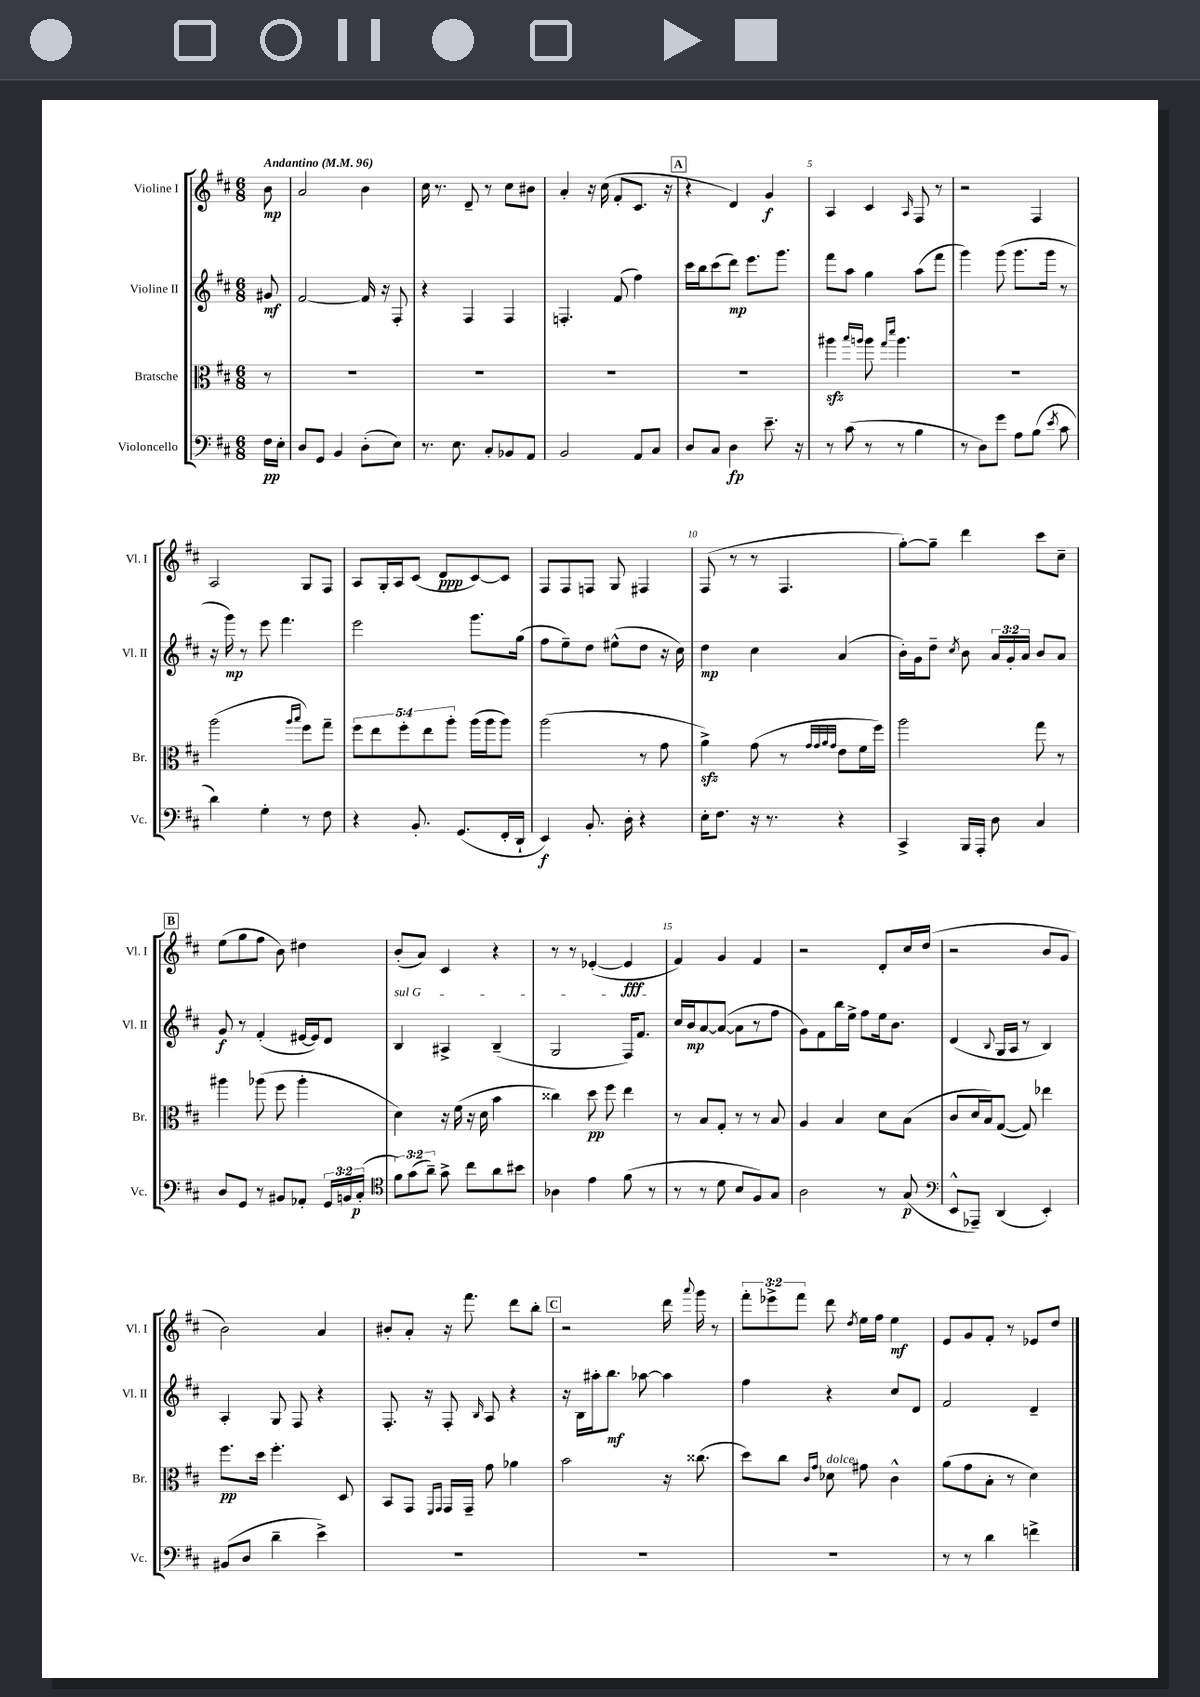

**kern	**dynam	**kern	**dynam	**kern	**dynam	**kern	**dynam
*part4	*part4	*part3	*part3	*part2	*part2	*part1	*part1
*staff4	*staff4	*staff3	*staff3	*staff2	*staff2	*staff1	*staff1
*I"Violoncello	*	*I"Bratsche	*	*I"Violine II	*	*I"Violine I	*
*I'Vc.	*	*I'Br.	*	*I'Vl. II	*	*I'Vl. I	*
*clefF4	*	*clefC3	*	*clefG2	*	*clefG2	*
*k[f#c#]	*	*k[f#c#]	*	*k[f#c#]	*	*k[f#c#]	*
*M6/8	*	*M6/8	*	*M6/8	*	*M6/8	*
*MM96	*	*MM96	*	*MM96	*	*MM96	*
=	=	=	=	=	=	=	=
!	!	!	!	!	!	!LO:TX:a:B:t=Andantino	!
16F#\LL	pp	8r	.	8g#X/	mf	8b\	mp
16E'\JJ	.	.	.	.	.	.	.
=1	=1	=1	=1	=1	=1	=1	=1
8D/L	.	2.r	.	[2f#/	.	2a/	.
8GG/J	.	.	.	.	.	.	.
4BB/	.	.	.	.	.	.	.
(8D'\L	.	.	.	16f#/]	.	4b\	.
.	.	.	.	16r	.	.	.
8E\J)	.	.	.	8F#'/	.	.	.
=2	=2	=2	=2	=2	=2	=2	=2
8.r	.	2.r	.	4r	.	16cc#\	.
.	.	.	.	.	.	8.r	.
8.E\	.	.	.	.	.	.	.
.	.	.	.	4F#/	.	8d~/	.
8C#'/L	.	.	.	.	.	8r	.
8BB-X/	.	.	.	4F#/	.	8cc#\L	.
8AA/J	.	.	.	.	.	8b#X\J	.
=3	=3	=3	=3	=3	=3	=3	=3
2BB/	.	2.r	.	4.Fn'/	.	4a'/	.
.	.	.	.	.	.	16r	.
.	.	.	.	.	.	(16cc#\	.
.	.	.	.	(8f#/	.	8f#'/L	.
8AA/L	.	.	.	4ff#\)	.	8.c#/J	.
8C#/J	.	.	.	.	.	.	.
.	.	.	.	.	.	16r	.
!!LO:REH:place=s1:t=A
=4	=4	=4	=4	=4	=4	=4	=4
8D/L	.	2.r	.	16ccc#\LL	.	4r	.
.	.	.	.	16bb\J	.	.	.
8C#/J	.	.	.	(8ccc#\	.	.	.
4D\	fp	.	.	8ddd\J)	mp	4d/)	.
.	.	.	.	8.eee\L	.	.	.
8.e~\	.	.	.	.	.	4g/	f
.	.	.	.	8.ggg\J	.	.	.
16r	.	.	.	.	.	.	.
=5	=5	=5	=5	=5	=5	=5	=5
8r	.	4aa#Xzz\	.	8fff#\L	.	4A/	.
(8c#\	.	.	.	8aa\J	.	.	.
.	.	16qqbb/LL	.	.	.	.	.
.	.	16qqaan/JJ	.	.	.	.	.
8r	.	8aa\	.	4gg\	.	4c#/	.
.	.	16qqgg/LL	.	.	.	.	.
.	.	16qqddd/JJ	.	.	.	.	.
8r	.	4.aa\	.	.	.	.	.
.	.	.	.	.	.	16qqA/	.
4B\	.	.	.	(8aa\L	.	8F#/	.
.	.	.	.	8fff#\J	.	8r	.
=6	=6	=6	=6	=6	=6	=6	=6
8r	.	2.r	.	4ggg\)	.	2r	.
8D\L)	.	.	.	.	.	.	.
8g\J	.	.	.	(8ggg\	.	.	.
8A\L	.	.	.	8.ggg\L	.	.	.
(8B\J	.	.	.	.	.	4F#/	.
.	.	.	.	16ggg\Jk	.	.	.
8qe/	.	.	.	.	.	.	.
8c#\	.	.	.	8r	.	.	.
!!LO:LB:g=z
=7	=7	=7	=7	=7	=7	=7	=7
4d\)	.	(2aa\	.	16r	.	2A/	.
.	.	.	.	16ggg\)	mp	.	.
.	.	.	.	8r	.	.	.
4G'\	.	.	.	8eee\	.	.	.
.	.	.	.	4.fff#\	.	.	.
.	.	16qqaa/LL	.	.	.	.	.
.	.	16qqbb/JJ	.	.	.	.	.
8r	.	8ff#\L)	.	.	.	8G/L	.
8F#\	.	8gg~\J	.	.	.	8F#/J	.
=8	=8	=8	=8	=8	=8	=8	=8
4r	.	10ff#\L	.	2eee\	.	8A/L	.
.	.	10ee\	.	.	.	.	.
.	.	.	.	.	.	16G'/L	.
.	.	.	.	.	.	16A/J	.
.	.	10ff#'\	.	.	.	.	.
8.BB'/	.	.	.	.	.	(8c#/J	.
.	.	10ee\	.	.	.	.	.
.	.	.	.	.	.	8d/L	ppp
.	.	10aa'\J	.	.	.	.	.
(8.GG/L	.	.	.	.	.	.	.
.	.	(16aa\LL	.	8.ggg\L	.	[8c#/)	.
.	.	16aa\J	.	.	.	.	.
16FF#'/L	.	8aa\J)	.	.	.	8c#/J]	.
16DD`/JJ	.	.	.	(16gg\Jk	.	.	.
=9	=9	=9	=9	=9	=9	=9	=9
4EE/)	f	(2aa\	.	8ff#\L	.	8F#/L	.
.	.	.	.	8ee~\)	.	8F#/	.
8.BB'/	.	.	.	8dd\J	.	8Fn/J	.
.	.	.	.	(8ee#X^^\L	.	8G/	.
16D'\	.	.	.	.	.	.	.
4r	.	8r	.	8dd\J	.	4F#X/	.
.	.	8g\	.	16r	.	.	.
.	.	.	.	16cc#\)	.	.	.
=10	=10	=10	=10	=10	=10	=10	=10
16E'\KL	.	4azz^\)	.	4dd\	mp	(8F#/	.
8.F#\J	.	.	.	.	.	.	.
.	.	.	.	.	.	8r	.
16r	.	(8g\	.	4cc#\	.	8r	.
8.r	.	.	.	.	.	.	.
.	.	8r	.	.	.	4.F#/	.
.	.	32qqg/LLL	.	.	.	.	.
.	.	32qqg/	.	.	.	.	.
.	.	32qqa/	.	.	.	.	.
.	.	32qqg/JJJ	.	.	.	.	.
4r	.	8e\L	.	(4a/	.	.	.
.	.	16f#\L	.	.	.	.	.
.	.	16ff#\JJ)	.	.	.	.	.
=11	=11	=11	=11	=11	=11	=11	=11
4CC#^/	.	2aa\	.	16b'\LL)	.	[8gg'\L)	.
.	.	.	.	16g\J	.	.	.
.	.	.	.	8dd~\J	.	8gg~\J]	.
.	.	.	.	8qcc#/	.	.	.
16BBB/LL	.	.	.	8b\	.	4ddd\	.
16AAA'/JJ	.	.	.	.	.	.	.
8D\	.	.	.	24a/LL	.	.	.
.	.	.	.	24g'/	.	.	.
.	.	.	.	24a/JJ	.	.	.
4C#/	.	8gg\	.	8b/L	.	8ccc#\L	.
.	.	8r	.	8a/J	.	8cc#~\J	.
!!LO:LB:g=z
!!LO:REH:place=s1:t=B
=12	=12	=12	=12	=12	=12	=12	=12
8D/L	.	4aa#X\	.	8g/	f	(8ee\L	.
8GG/J	.	.	.	8r	.	8gg\	.
8r	.	(8aa-X\	.	(4f#'/	.	8ff#\J	.
8BB#X/L	.	8ff#\	.	.	.	8b\)	.
8AA-X'/J	.	4aa-'\	.	[16e#X/LL	.	4dd#X\	.
.	.	.	.	16e#/J])	.	.	.
24GG/LL	.	.	.	8d/J	.	.	.
24BBn/	.	.	.	.	.	.	.
(24C#'/JJ	p	.	.	.	.	.	.
=13	=13	=13	=13	=13	=13	=13	=13
*clefC4	*	*	*	*	*	*	*
!	!	!	!	!LO:TX:a:i:t=sul G	!	!	!
12f#\L)	.	4d\)	.	4B/	.	(8b'/L	.
(12g\	.	.	.	.	.	.	.
.	.	.	.	.	.	8a/J)	.
12a~\J)	.	.	.	.	.	.	.
8g^\	.	16r	.	4A#X^/	.	4c#/	.
.	.	(16f#\	.	.	.	.	.
8cc#\L	.	16r	.	.	.	.	.
.	.	16d\	.	.	.	.	.
8a\	.	4b\	.	(4B~/	.	4r	.
8b#X\J	.	.	.	.	.	.	.
=14	=14	=14	=14	=14	=14	=14	=14
4A-X\	.	4cc##X\)	.	2G/	.	8r	.
.	.	.	.	.	.	8r	.
4e\	.	8dd\	pp	.	.	([4e-X'/	.
.	.	8ff#\	.	.	.	.	.
(8f#\	.	4ee\	.	16F#/KL)	.	4e-/]	fff
.	.	.	.	8.f#/J	.	.	.
8r	.	.	.	.	.	.	.
=15	=15	=15	=15	=15	=15	=15	=15
8r	.	8r	.	16cc#/LL	.	4f#/)	.
.	.	.	.	16b/J	mp	.	.
8r	.	8B/L	.	[8a/	.	.	.
8d\	.	8G'/J	.	(8a/J_	.	4g/	.
8B/L	.	8r	.	8a\L]	.	.	.
8F#/)	.	8r	.	8r	.	4f#/	.
8G/J	.	8B/	.	8ff#\J	.	.	.
=16	=16	=16	=16	=16	=16	=16	=16
2A\	.	4A/	.	8g\L)	.	2r	.
.	.	.	.	8f#\	.	.	.
.	.	4B/	.	16bb\L	.	.	.
.	.	.	.	16ee^\JJ	.	.	.
.	.	.	.	8ff#\L	.	.	.
8r	.	8d\L	.	16ee\k	.	8d'/L	.
.	.	.	.	8.b\J	.	.	.
(8G/	p	(8B\J	.	.	.	16cc#/L	.
.	.	.	.	.	.	(16dd/JJ	.
=17	=17	=17	=17	=17	=17	=17	=17
*clefF4	*	*	*	*	*	*	*
8EE^^/L	.	8c#/L	.	(4d/	.	2r	.
8AAA-X~/J)	.	16d/L	.	.	.	.	.
.	.	16B/J)	.	.	.	.	.
.	.	.	.	8qqB/	.	.	.
(4DD/	.	([8G/J	.	16G/LL	.	.	.
.	.	.	.	16A/JJ	.	.	.
.	.	8G/])	.	8r	.	.	.
4EE'/)	.	4ee-X\	.	4B/)	.	8b/L	.
.	.	.	.	.	.	8g/J	.
!!LO:LB:g=z
=18	=18	=18	=18	=18	=18	=18	=18
(8BB#X/L	.	8.ff#\L	pp	4A'/	.	2b\)	.
8D/J	.	.	.	.	.	.	.
.	.	16dd\Jk	.	.	.	.	.
4d~\	.	4.ff#'\	.	8G/	.	.	.
.	.	.	.	8F#/	.	.	.
4e^\)	.	.	.	4r	.	4a/	.
.	.	8D/	.	.	.	.	.
=19	=19	=19	=19	=19	=19	=19	=19
2.r	.	8BB/L	.	8.F#'/	.	8b#X'/L	.
.	.	8GG/J	.	.	.	8a'/J	.
.	.	.	.	16r	.	.	.
.	.	16qqFF#/LL	.	.	.	.	.
.	.	16qqGG/JJ	.	.	.	.	.
.	.	16GG/LL	.	8F#'/	.	16r	.
.	.	16GG~/JJ	.	.	.	8.fff#\	.
.	.	.	.	16qqB/	.	.	.
.	.	8g\	.	8A/	.	.	.
.	.	4a-X\	.	4r	.	8ddd\L	.
.	.	.	.	.	.	8bb'\J	.
!!LO:REH:place=s1:t=C
=20	=20	=20	=20	=20	=20	=20	=20
2.r	.	2b\	.	16r	.	2r	.
.	.	.	.	16B\LL	.	.	.
.	.	.	.	16aa#X'\J	.	.	.
.	.	.	.	8.bb\J	mf	.	.
.	.	.	.	[8aa-X\	.	.	.
.	.	16r	.	4aa-\]	.	16ddd\	.
.	.	.	.	.	.	8qqaaa/	.
.	.	(8.cc##X\	.	.	.	16ggg\	.
.	.	.	.	.	.	8r	.
=21	=21	=21	=21	=21	=21	=21	=21
2.r	.	8dd\L)	.	4ff#\	.	12fff#'\L	.
.	.	.	.	.	.	12eee-X^\	.
.	.	8cc#\J	.	.	.	.	.
.	.	.	.	.	.	12fff#\J	.
.	.	16qqc#/LL	.	.	.	.	.
.	.	16qqg/JJ	.	.	.	.	.
!	!	!LO:TX:a:i:t=dolce	!	!	!	!	!
.	.	8d-X\	.	4r	.	8ddd\	.
.	.	.	.	.	.	8qdd/	.
.	.	8g#X\	.	.	.	16ee\LL	.
.	.	.	.	.	.	16ff#\JJ	.
.	.	4c#^^\	.	8cc#/L	.	4ee\	mf
.	.	.	.	8d/J	.	.	.
=22	=22	=22	=22	=22	=22	=22	=22
8r	.	(8a\L	.	2f#/	.	8e/L	.
8r	.	8g\	.	.	.	8g/	.
4d\	.	8B'\J	.	.	.	8f#'/J	.
.	.	8r	.	.	.	8r	.
4fn^\	.	4d\)	.	4d~/	.	8e-X/L	.
.	.	.	.	.	.	8dd/J	.
==	==	==	==	==	==	==	==
*-	*-	*-	*-	*-	*-	*-	*-
